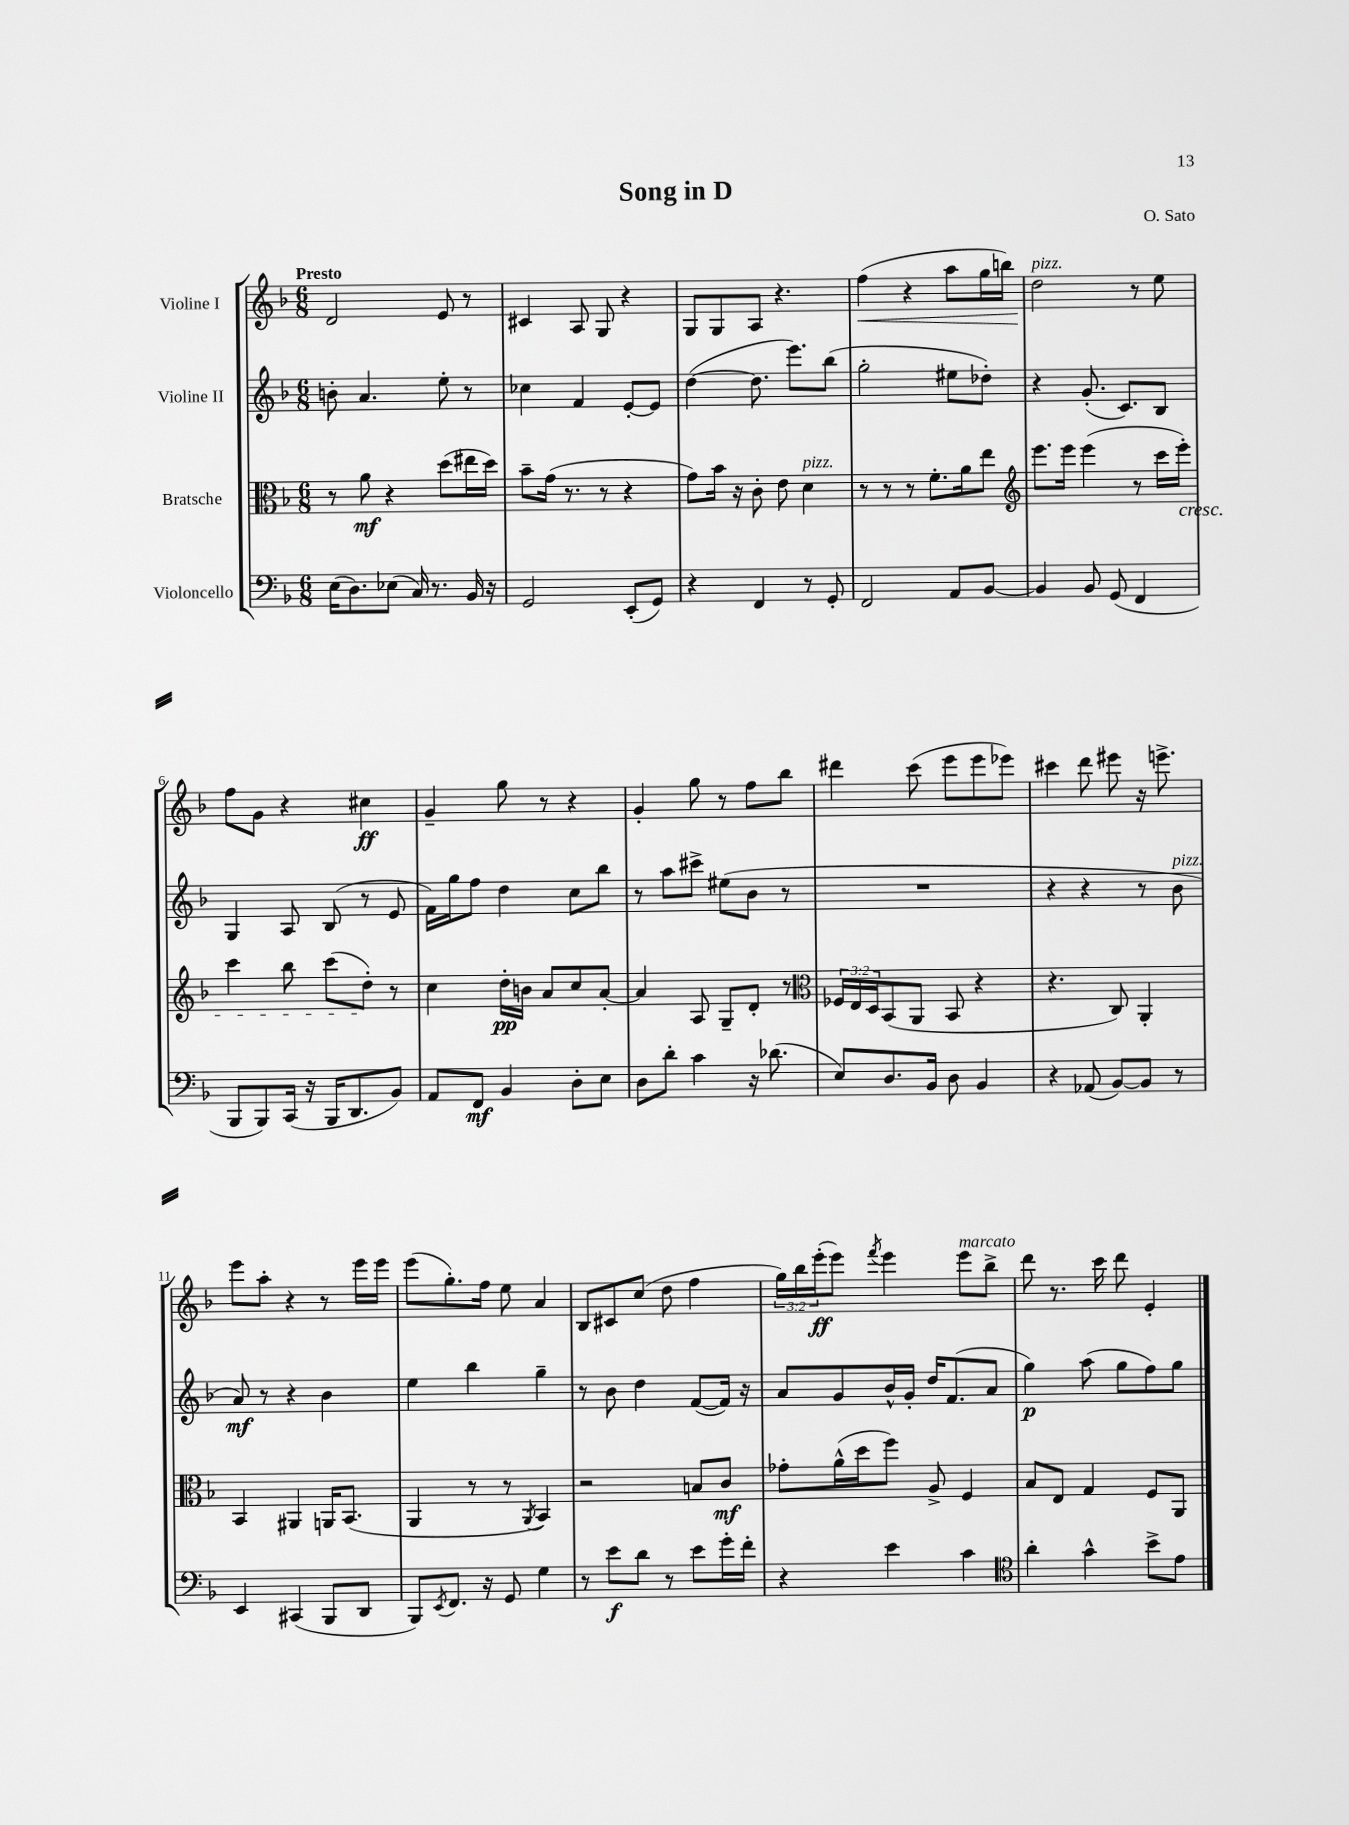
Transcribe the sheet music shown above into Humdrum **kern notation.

**kern	**dynam	**kern	**dynam	**kern	**dynam	**kern	**dynam
*part4	*part4	*part3	*part3	*part2	*part2	*part1	*part1
*staff4	*staff4	*staff3	*staff3	*staff2	*staff2	*staff1	*staff1
*I"Violoncello	*	*I"Bratsche	*	*I"Violine II	*	*I"Violine I	*
*clefF4	*	*clefC3	*	*clefG2	*	*clefG2	*
*k[b-]	*	*k[b-]	*	*k[b-]	*	*k[b-]	*
*M6/8	*	*M6/8	*	*M6/8	*	*M6/8	*
=1	=1	=1	=1	=1	=1	=1	=1
!	!	!	!	!	!	!LO:TX:a:B:t=Presto	!
(16E\KL	.	8r	.	8bn'\	.	2d/	.
8.D\)	.	.	.	.	.	.	.
.	.	8a\	mf	4.a/	.	.	.
(8E-X\J	.	4r	.	.	.	.	.
16C/)	.	.	.	.	.	.	.
8.r	.	.	.	.	.	.	.
.	.	(8dd\L	.	8ee'\	.	8e/	.
16BB-/	.	16ee#X\L	.	8r	.	8r	.
16r	.	16dd\JJ)	.	.	.	.	.
=2	=2	=2	=2	=2	=2	=2	=2
2GG/	.	8b-~\L	.	4cc-X\	.	4c#X/	.
.	.	(16g\Jk	.	.	.	.	.
.	.	8.r	.	.	.	.	.
.	.	.	.	4f/	.	8A/	.
.	.	8r	.	.	.	8G/	.
(8EE'/L	.	4r	.	[8e'/L	.	4r	.
8GG/J)	.	.	.	8e/J]	.	.	.
=3	=3	=3	=3	=3	=3	=3	=3
4r	.	8g\L)	.	([4dd\	.	8G/L	.
.	.	16b-\Jk	.	.	.	8G/	.
.	.	16r	.	.	.	.	.
4FF/	.	8c'\	.	8.dd\]	.	8A/J	.
.	.	8e\	.	.	.	4.r	.
.	.	.	.	8.eee\L)	.	.	.
!	!	!LO:TX:a:i:t=pizz.	!	!	!	!	!
8r	.	4d\	.	.	.	.	.
8GG'/	.	.	.	(8bb-\J	.	.	.
=4	=4	=4	=4	=4	=4	=4	=4
!	!	!	!	!	!	!	!LO:HP:b
2FF/	.	8r	.	2gg'\	.	(4ff\	<
.	.	8r	.	.	.	.	.
.	.	8r	.	.	.	4r	.
.	.	8.f'\L	.	.	.	.	.
8AA/L	.	.	.	8ee#X\L	.	8aa\L	.
.	.	16a\k	.	.	.	.	.
[8BB-/J	.	8ee\J	.	8dd-X'\J)	.	16gg\L	.
.	.	.	.	.	.	16bbn\JJ)	.
=5	=5	=5	=5	=5	=5	=5	=5
*	*	*clefG2	*	*	*	*	*
!	!	!	!	!	!	!LO:TX:a:i:t=pizz.	!
4BB-/]	.	8.eee\L	.	4r	.	2dd\	.
.	.	16eee\Jk	.	.	.	.	.
8BB-/	.	(4eee\	.	(8.g'/	.	.	.
(8GG/	.	.	.	.	.	.	.
.	.	.	.	8.c/L)	.	.	.
4FF/	.	8r	.	.	.	8r	[
.	.	16ccc\LL	.	8B-/J	.	8ee\	.
!	!	!LO:TX:b:i:t=cresc.	!	!	!	!	!
.	.	16eee'\JJ)	.	.	.	.	.
!!LO:LB:g=z
=6	=6	=6	=6	=6	=6	=6	=6
8BBB-/L	.	4ccc\	.	4G/	.	8ff\L	.
8BBB-/)	.	.	.	.	.	8g\J	.
(16CC/Jk	.	8bb-\	.	8A/	.	4r	.
16r	.	.	.	.	.	.	.
16BBB-/KL	.	(8ccc\L	.	(8B-/	.	.	.
8.DD/	.	.	.	.	.	.	.
.	.	8dd'\J)	.	8r	.	4cc#X\	ff
8BB-/J)	.	8r	.	8e/	.	.	.
=7	=7	=7	=7	=7	=7	=7	=7
8AA/L	.	4cc\	.	16f\LL)	.	4g~/	.
.	.	.	.	16gg\J	.	.	.
8FF/J	mf	.	.	8ff\J	.	.	.
4BB-/	.	16dd'\LL	pp	4dd\	.	8gg\	.
.	.	16bn\JJ	.	.	.	.	.
.	.	8a/L	.	.	.	8r	.
8D'\L	.	8cc/	.	8cc\L	.	4r	.
8E\J	.	[8a'/J	.	8bb-\J	.	.	.
=8	=8	=8	=8	=8	=8	=8	=8
8D\L	.	4a/]	.	8r	.	4g'/	.
8d'\J	.	.	.	8aa\L	.	.	.
4c\	.	8A/	.	8ccc#X^\J	.	8gg\	.
.	.	8G~/L	.	(8ee#X\L	.	8r	.
16r	.	8d'/J	.	8b-\J	.	8ff\L	.
(8.d-X\	.	.	.	.	.	.	.
.	.	8r	.	8r	.	8bb-\J	.
=9	=9	=9	=9	=9	=9	=9	=9
*	*	*clefC3	*	*	*	*	*
8E/L)	.	24F-X/LL	.	2.r	.	4ddd#X\	.
.	.	24E/	.	.	.	.	.
.	.	24D/J	.	.	.	.	.
8.D/	.	(8BB-/	.	.	.	.	.
.	.	8AA/J	.	.	.	(8ccc\	.
16BB-/Jk	.	.	.	.	.	.	.
8D\	.	8BB-/	.	.	.	8eee\L	.
4BB-/	.	4r	.	.	.	8eee\	.
.	.	.	.	.	.	8eee-X\J)	.
=10	=10	=10	=10	=10	=10	=10	=10
4r	.	4.r	.	4r	.	4ccc#X\	.
(8AA-X/	.	.	.	4r	.	8ddd\	.
[8BB-/L)	.	8C/)	.	.	.	8eee#X\	.
8BB-/J]	.	4AA'/	.	8r	.	16r	.
.	.	.	.	.	.	8.eeen^\	.
!	!	!	!	!LO:TX:a:i:t=pizz.	!	!	!
8r	.	.	.	8b-\	.	.	.
!!LO:LB:g=z
=11	=11	=11	=11	=11	=11	=11	=11
4EE/	.	4BB-/	.	8a/)	mf	8eee\L	.
.	.	.	.	8r	.	8aa'\J	.
(4CC#X/	.	4AA#X/	.	4r	.	4r	.
8BBB-/L	.	16AAn/KL	.	4b-\	.	8r	.
.	.	(8.BB-/J	.	.	.	.	.
8DD/J	.	.	.	.	.	16eee\LL	.
.	.	.	.	.	.	16eee\JJ	.
=12	=12	=12	=12	=12	=12	=12	=12
8BBB-/L)	.	4AA/	.	4ee\	.	(8eee\L	.
8qEE/	.	.	.	.	.	.	.
8.FF/J	.	.	.	.	.	8.gg'\)	.
.	.	8r	.	4bb-\	.	.	.
16r	.	.	.	.	.	16ff\Jk	.
8GG/	.	8r	.	.	.	8ee\	.
.	.	8qAA/	.	.	.	.	.
4G\	.	4BB-/)	.	4gg~\	.	4a/	.
=13	=13	=13	=13	=13	=13	=13	=13
8r	.	2r	.	8r	.	8B-/L	.
8e\L	f	.	.	8b-\	.	8c#X/	.
8d\J	.	.	.	4dd\	.	(8cc/J	.
8r	.	.	.	.	.	8dd\	.
8e\L	.	8Bn/L	.	([8f/L	.	4ff\	.
16g'\L	.	8c/J	mf	16f/Jk])	.	.	.
16f'\JJ	.	.	.	16r	.	.	.
=14	=14	=14	=14	=14	=14	=14	=14
4r	.	8g-X'\L	.	8a/L	.	24gg\LL)	.
.	.	.	.	.	.	24bb-\	.
.	.	.	.	.	.	(24eee'\J	ff
.	.	(16a^^\L	.	8g/	.	8eee\J)	.
.	.	16dd\J	.	.	.	.	.
.	.	.	.	.	.	8qfff/	.
4e\	.	8ff\J)	.	16b-^^/L	.	4eee\	.
.	.	.	.	16g'/JJ	.	.	.
.	.	8A^/	.	16dd/KL	.	.	.
.	.	.	.	(8.f/	.	.	.
!	!	!	!	!	!	!LO:TX:a:i:t=marcato	!
4c\	.	4F/	.	.	.	8eee\L	.
.	.	.	.	8a/J	.	8bb-^\J	.
=15	=15	=15	=15	=15	=15	=15	=15
*clefC4	*	*	*	*	*	*	*
4a'\	.	8B-/L	.	4gg\)	p	8ddd\	.
.	.	8E/J	.	.	.	8.r	.
4g^^\	.	4G/	.	(8aa\	.	.	.
.	.	.	.	.	.	16ccc\	.
.	.	.	.	8gg\L	.	8ddd\	.
8b-^\L	.	8F/L	.	8ff\)	.	4e'/	.
8e\J	.	8AA/J	.	8gg\J	.	.	.
==	==	==	==	==	==	==	==
*-	*-	*-	*-	*-	*-	*-	*-
